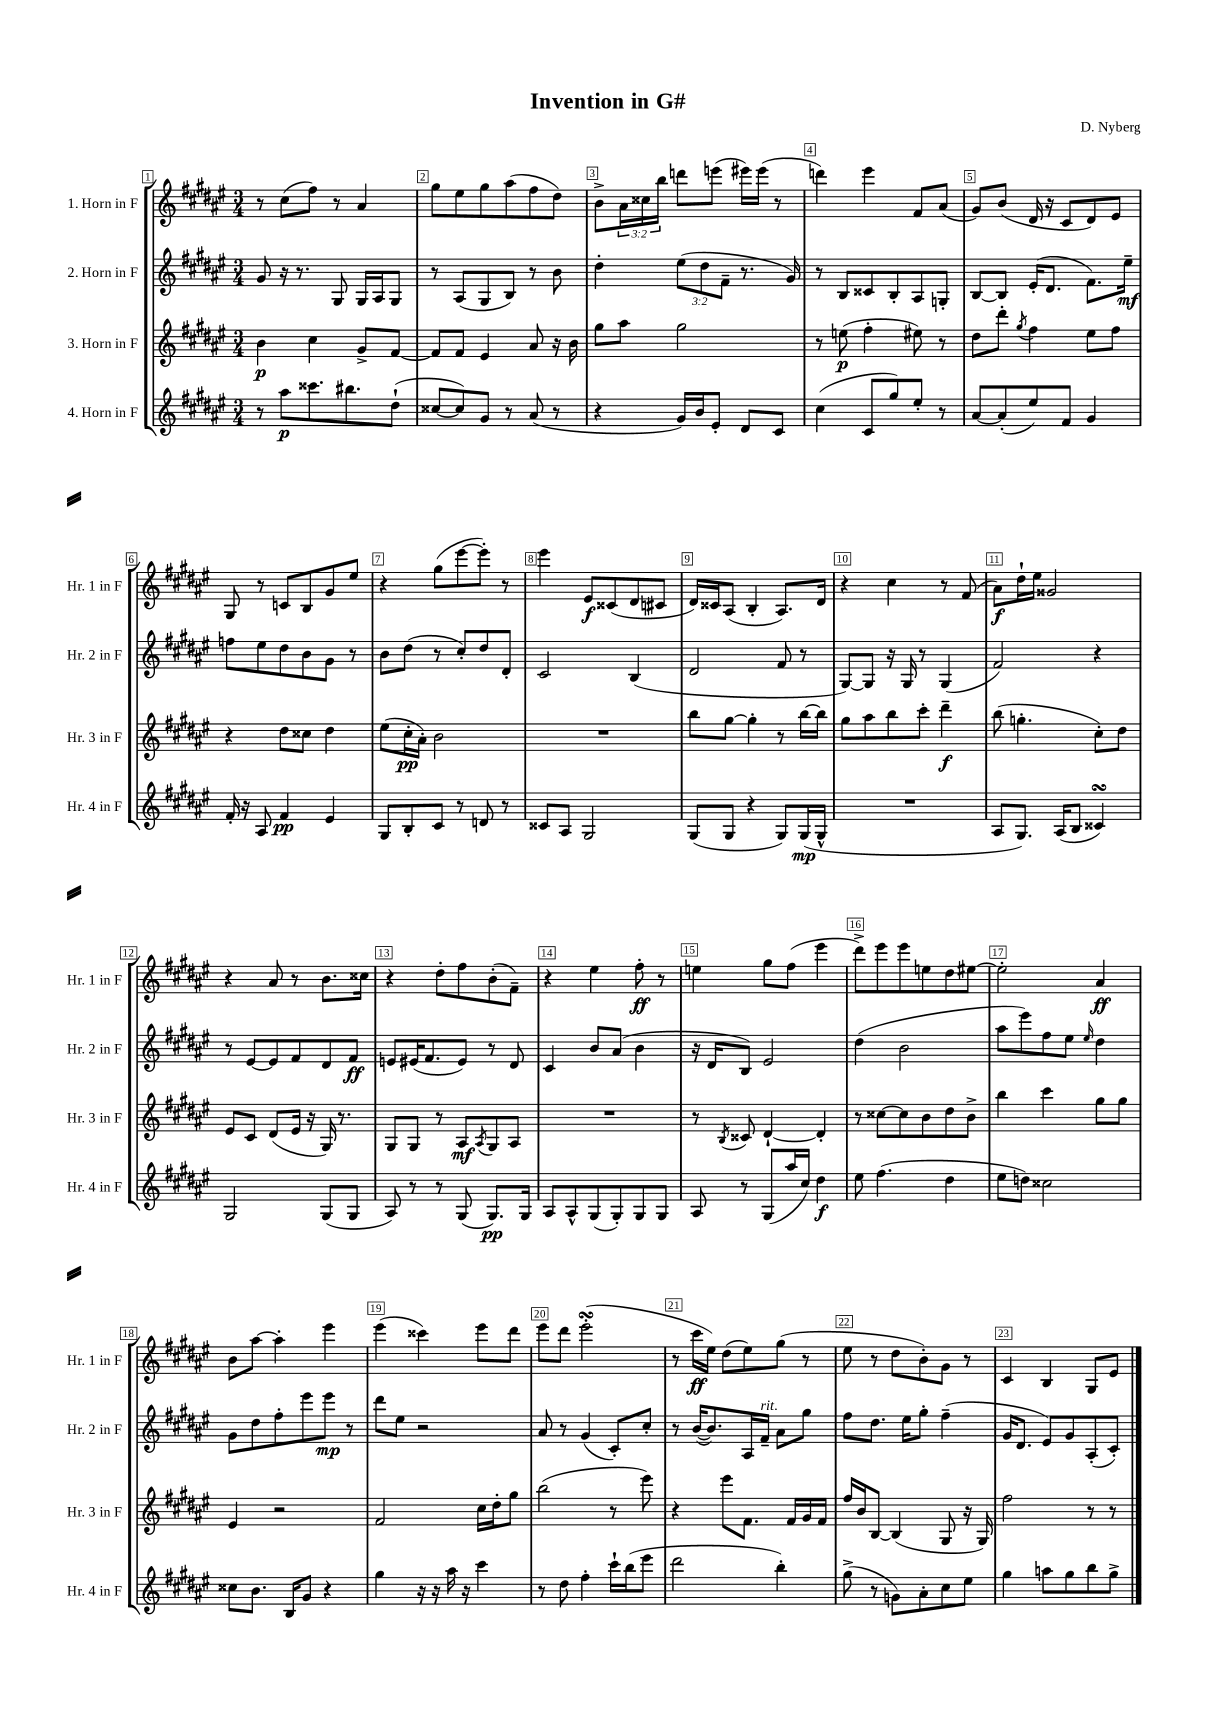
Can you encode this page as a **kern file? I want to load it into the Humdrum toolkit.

**kern	**kern	**kern	**kern
*staff4	*staff3	*staff2	*staff1
*clefG2	*clefG2	*clefG2	*clefG2
*k[f#c#g#d#a#e#]	*k[f#c#g#d#a#e#]	*k[f#c#g#d#a#e#]	*k[f#c#g#d#a#e#]
*M3/4	*M3/4	*M3/4	*M3/4
8r	4b	8g#	8r
8aa#	.	16r	(8cc#
.	.	8.r	.
8.ccc##	4cc#	.	8ff#)
.	.	8G#	8r
8.bb#	.	.	.
.	8g#^	16G#	4a#
.	.	16A#	.
(8dd#`	[8f#	8G#	.
=	=	=	=
[8cc##	8f#]	8r	8gg#
8cc##])	8f#	(8A#	8ee#
8g#	4e#	8G#	8gg#
8r	.	8B)	(8aa#
(8a#	8a#	8r	8ff#
8r	16r	8b	8dd#)
.	16b	.	.
=	=	=	=
4r	8gg#	4dd#'	8b^
.	8aa#	.	24a#
.	.	.	24cc##
.	.	.	24bb
16g#)	2gg#	(12ee#	8ddd
16b	.	.	.
.	.	12dd#	.
8e#'	.	.	(8eee
.	.	12f#~	.
8d#	.	8.r	16eee#)
.	.	.	(16eee#
8c#	.	.	8r
.	.	16g#)	.
=	=	=	=
(4cc#	8r	8r	4ddd)
.	(8ee	8B	.
8c#	4ff#'	8c##	4eee#
8gg#)	.	8B'	.
8ee#'	8ee#)	8A#	8f#
8r	8r	8G'	(8a#
=	=	=	=
[8a#	8dd#	[8B	8g#)
(8a#']	8ddd#'	8B]	(8b
.	8qgg#	.	.
8ee#)	4ff#	(16e#'	16d#
.	.	8.d#	16r
8f#	.	.	8c#
4g#	8ee#	8.f#)	8d#)
.	8ff#	.	8e#
.	.	16ee#~	.
=	=	=	=
16f#'	4r	8ff	8G#
16r	.	.	.
8A#	.	8ee#	8r
4f#	8dd#	8dd#	8c
.	8cc##	8b	8B
4e#	4dd#	8g#	8g#
.	.	8r	8ee#
=	=	=	=
8G#	(8ee#	8b	4r
8B'	16cc#'	(8dd#	.
.	16a#')	.	.
8c#	2b	8r	(8gg#
8r	.	8cc#')	[8eee#
8d	.	8dd#	8eee#'])
8r	.	8d#'	8r
=	=	=	=
8c##	2.r	2c#	4eee#
8A#	.	.	.
2G#	.	.	8e#
.	.	.	(8c##
.	.	(4B	8d#
.	.	.	8c#
=	=	=	=
(8G#	8bb	2d#	16d#)
.	.	.	16c##
8G#	[8gg#	.	(8A#
4r	4gg#']	.	4B'
8G#)	8r	8f#	8.A#)
(16G#	[16bb	8r	.
16G#^^	16bb]	.	16d#
=	=	=	=
2.r	8gg#	[8G#)	4r
.	8aa#	8G#]	.
.	8bb	16r	4cc#
.	.	16G#	.
.	8ccc#'	8r	.
.	4ddd#~	(4G#	8r
.	.	.	(8f#
=	=	=	=
8A#	(8bb	2f#)	8a#)
8.G#)	4.gg'	.	16dd#`
.	.	.	16ee#
.	.	.	2g##
(16A#	.	.	.
8B	.	.	.
4c##)	8cc#')	4r	.
.	8dd#	.	.
=	=	=	=
2G#	8e#	8r	4r
.	8c#	[8e#	.
.	(8d#	8e#]	8a#
.	16e#	8f#	8r
.	16r	.	.
(8G#	16G#)	8d#	8.b
.	8.r	.	.
8G#	.	8f#	.
.	.	.	16cc##
=	=	=	=
8A#)	8G#	8e	4r
8r	8G#	(16e#	.
.	.	8.f#	.
8r	8r	.	8dd#'
(8G#	8A#	8e#)	8ff#
.	8qA#	.	.
8.G#)	8G#	8r	(8b'
.	8A#	8d#	8f#~)
16G#	.	.	.
=	=	=	=
8A#	2.r	4c#	4r
8A#^^	.	.	.
(8G#	.	8b	4ee#
8G#')	.	(8a#	.
8G#	.	4b	8ff#'
8G#	.	.	8r
=	=	=	=
8A#	8r	16r	4ee
.	.	16d#	.
.	8qB	.	.
8r	8c##	8B)	.
(8G#	[4d#`	2e#	8gg#
16aa#	.	.	(8ff#
16cc#)	.	.	.
4dd#	4d#']	.	4eee#
=	=	=	=
8ee#	8r	(4dd#	8ddd#^)
(4.ff#	[8cc##	.	8eee#
.	8cc##]	2b	8eee#
.	8b	.	8ee
4dd#	8dd#	.	8dd#
.	8b^	.	[8ee#
=	=	=	=
8ee#	4bb	8aa#	2ee#']
8dd)	.	8eee#)	.
2cc##	4ccc#	8ff#	.
.	.	8ee#	.
.	.	16qqee#	.
.	8gg#	4dd#	4a#
.	8gg#	.	.
=	=	=	=
8cc##	4e#	8g#	8b
8.b	.	8dd#	[8aa#
.	2r	8ff#'	4aa#']
16B	.	.	.
8g#	.	8eee#	.
4r	.	8eee#	4eee#
.	.	8r	.
=	=	=	=
4gg#	2f#	8ddd#	(4eee#
.	.	8ee#	.
16r	.	2r	4ccc##)
16r	.	.	.
16aa#	.	.	.
16r	.	.	.
4ccc#	16cc#	.	8eee#
.	16dd#'	.	.
.	8gg#	.	8ddd#
=	=	=	=
8r	(2bb	8a#	8eee#
8dd#	.	8r	8ddd#
4ff#'	.	(4g#	(2eee#'
16ccc#`	8r	8c#')	.
(16bb	.	.	.
8eee#	8eee#)	8cc#'	.
=	=	=	=
2ddd#	4r	8r	8r
.	.	([16b	16ccc#
.	.	8.b])	16ee#)
.	8eee#	.	(8dd#
.	8.f#	16A#	8ee#)
.	.	16f#~	.
4bb')	.	8a#	(8gg#
.	16f#	.	.
.	16g#	8gg#	8r
.	16f#	.	.
=	=	=	=
(8gg#^	16ff#	8ff#	8ee#
.	16b	.	.
8r	[8B	8.dd#	8r
8g)	(4B]	.	8dd#
.	.	16ee#	.
8a#'	.	8gg#'	8b')
8cc#	8G#	(4ff#~	8g#
8ee#	16r	.	8r
.	16G#)	.	.
=	=	=	=
4gg#	2ff#	16g#	4c#
.	.	8.d#	.
8aa	.	8e#)	4B
8gg#	.	8g#	.
8bb	8r	(8A#'	8G#
8gg#^	8r	8c#')	8e#
==	==	==	==
*-	*-	*-	*-
